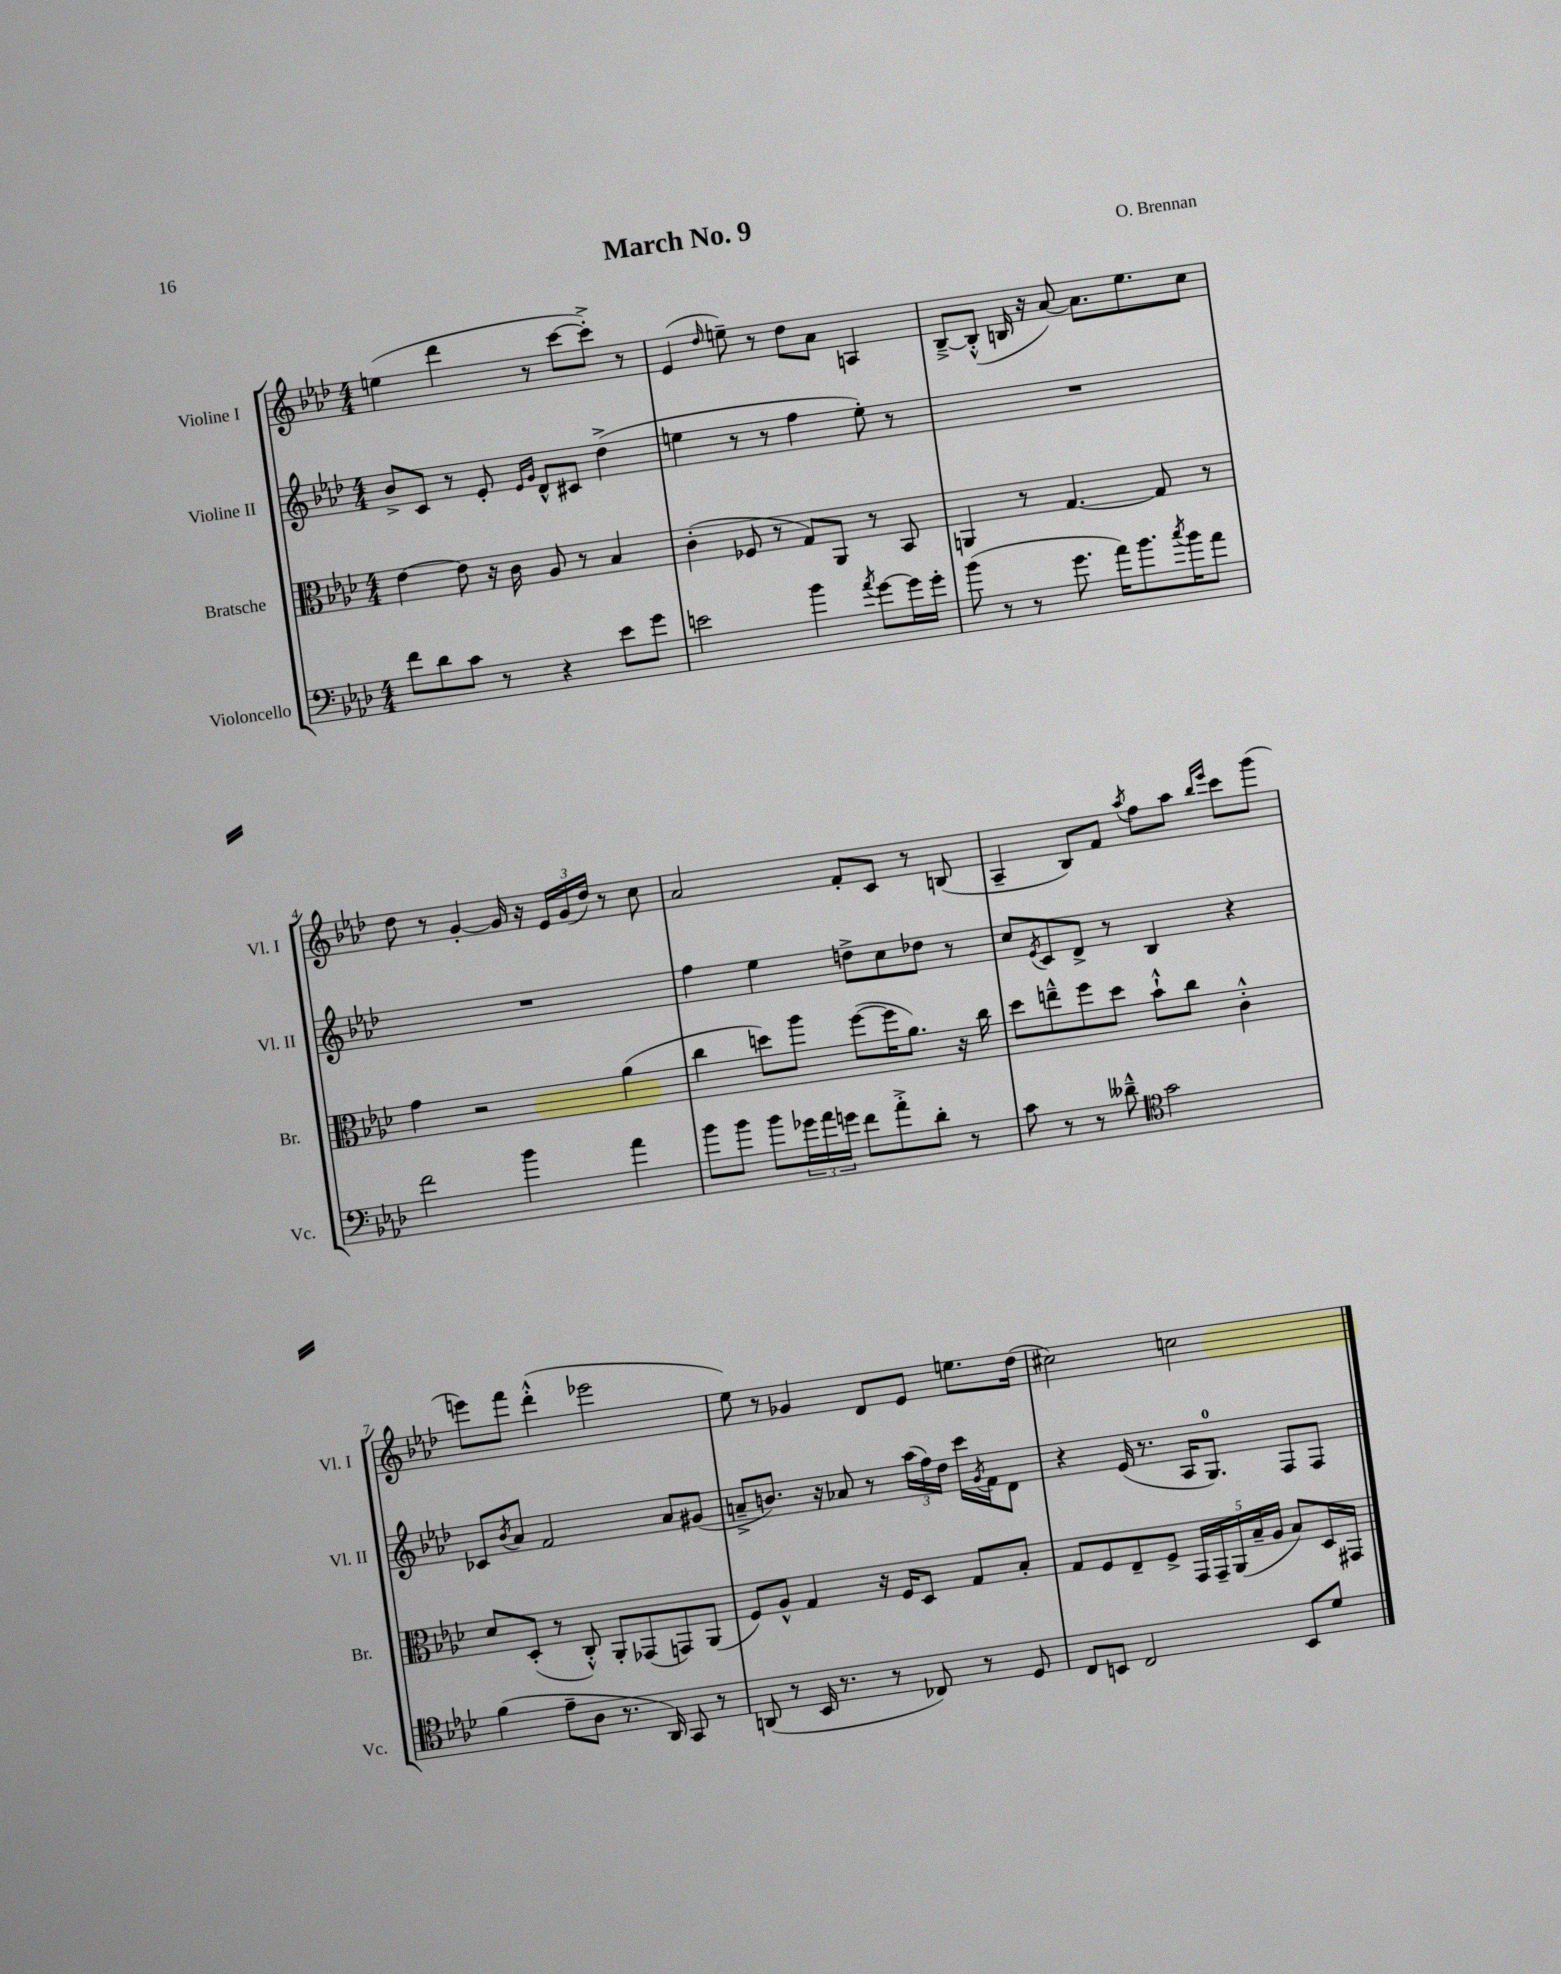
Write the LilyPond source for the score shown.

\header { title = "March No. 9" composer = "O. Brennan" }
<<
\new StaffGroup <<
\new Staff = "s0" \with { instrumentName = "Violine I" shortInstrumentName = "Vl. I" } {
    \clef treble \key aes \major \numericTimeSignature \time 4/4
    e''4( des'''4 r8 c'''8~ c'''8-.->) r8 |
    ees'4( \grace { des''16 } e''8--) r8 des''8 aes'8 a4 |
    bes8~---> bes8-.-^( b16 r16 aes'8~) aes'8. ees''8. c''8 |
    des''8 r8 g'4~-. g'16 r16 \tuplet 3/2 { ees'16 g'16( des''16) } r8 c''8 |
    aes'2 f'8-. c'8 r8 b8( |
    aes4-- bes8) f'8 \acciaccatura { aes''8 } f''8 aes''8 \grace { bes''16 ees'''16 } c'''8 g'''8( |
    e'''8) f'''8 des'''4-.-^( ees'''2 |
    ees''8) r8 ges'4 des'8 ees'8 e''8. des''16( |
    cis''2) c''2 \bar "|." |
}
\new Staff = "s1" \with { instrumentName = "Violine II" shortInstrumentName = "Vl. II" } {
    \clef treble \key aes \major \numericTimeSignature \time 4/4
    bes'8-> c'8 r8 ees'8-. \grace { ees'16 g'16 } des'8-^ cis'8 des''4->( |
    e''4 r8 r8 f''4 e''8-.) r8 |
    R1 |
    R1 |
    f''4 ees''4 d''8-> c''8 des''8 r8 |
    c''8 \acciaccatura { ees'8 } c'8 des'8-> r8 bes4 r4 |
    ces'8 \acciaccatura { bes'8 } aes'8 f'2 aes'8 gis'8( |
    a'8---> b'8.) r16 aes'8 r8 \tuplet 3/2 { aes''16( f''16) des''16 } c'''16 \acciaccatura { g'8 } f'16 des'8 |
    r4 ees'16( r8. aes16 g8.-0) f8 f8 \bar "|." |
}
\new Staff = "s2" \with { instrumentName = "Bratsche" shortInstrumentName = "Br." } {
    \clef alto \key aes \major \numericTimeSignature \time 4/4
    ees'4~ ees'8 r16 c'16 aes8 r8 bes4 |
    c'4-.( fes8 r8 g8) aes,8 r8 bes,8 |
    a,4 r8 g4.~ g8 r8 |
    g'4 r2 aes'4( |
    c''4 d''8) aes''8 f''8~( f''16 aes'8.) r16 c''16 |
    des''8 e''8---^ f''8 des''8 bes'8-!-^ c''8 c'4-.-^ |
    des'8 des8-.( r8 c8-.-^) aes,8-. ges,8( g,8) aes,8( |
    f8) aes8-^ g4 r16 f16 des8 g8 bes8-. |
    g8 f8 ees8-- f8-> \tuplet 5/4 { g,16 g,16-- aes,16( bes16-- aes16 } bes8) des16 gis,16 \bar "|." |
}
\new Staff = "s3" \with { instrumentName = "Violoncello" shortInstrumentName = "Vc." } {
    \clef bass \key aes \major \numericTimeSignature \time 4/4
    f'8 des'8 c'8 r8 r4 ees'8 g'8 |
    e'2 bes'4 \acciaccatura { aes'8 } g'8~ g'16 g'16-. |
    bes'8( r8 r8 g'8. aes'16) bes'8. \acciaccatura { c''8 } bes'16 aes'8 |
    f'2 bes'4 aes'4 |
    bes'8 bes'8 bes'8 \tuplet 3/2 { ges'16 aes'16 g'16 } f'8 aes'8-.-> des'8-. r8 |
    c'8 r8 r8 deses'8---^ \clef tenor g'2 |
    f'4( ees'8-- aes8 r8. aes,16) g,8 r8 |
    a,8( r8 bes,16 r8. r8 ces8) r8 des8 |
    c8 b,8 c2 b,8 des'8 \bar "|." |
}
>>
>>
